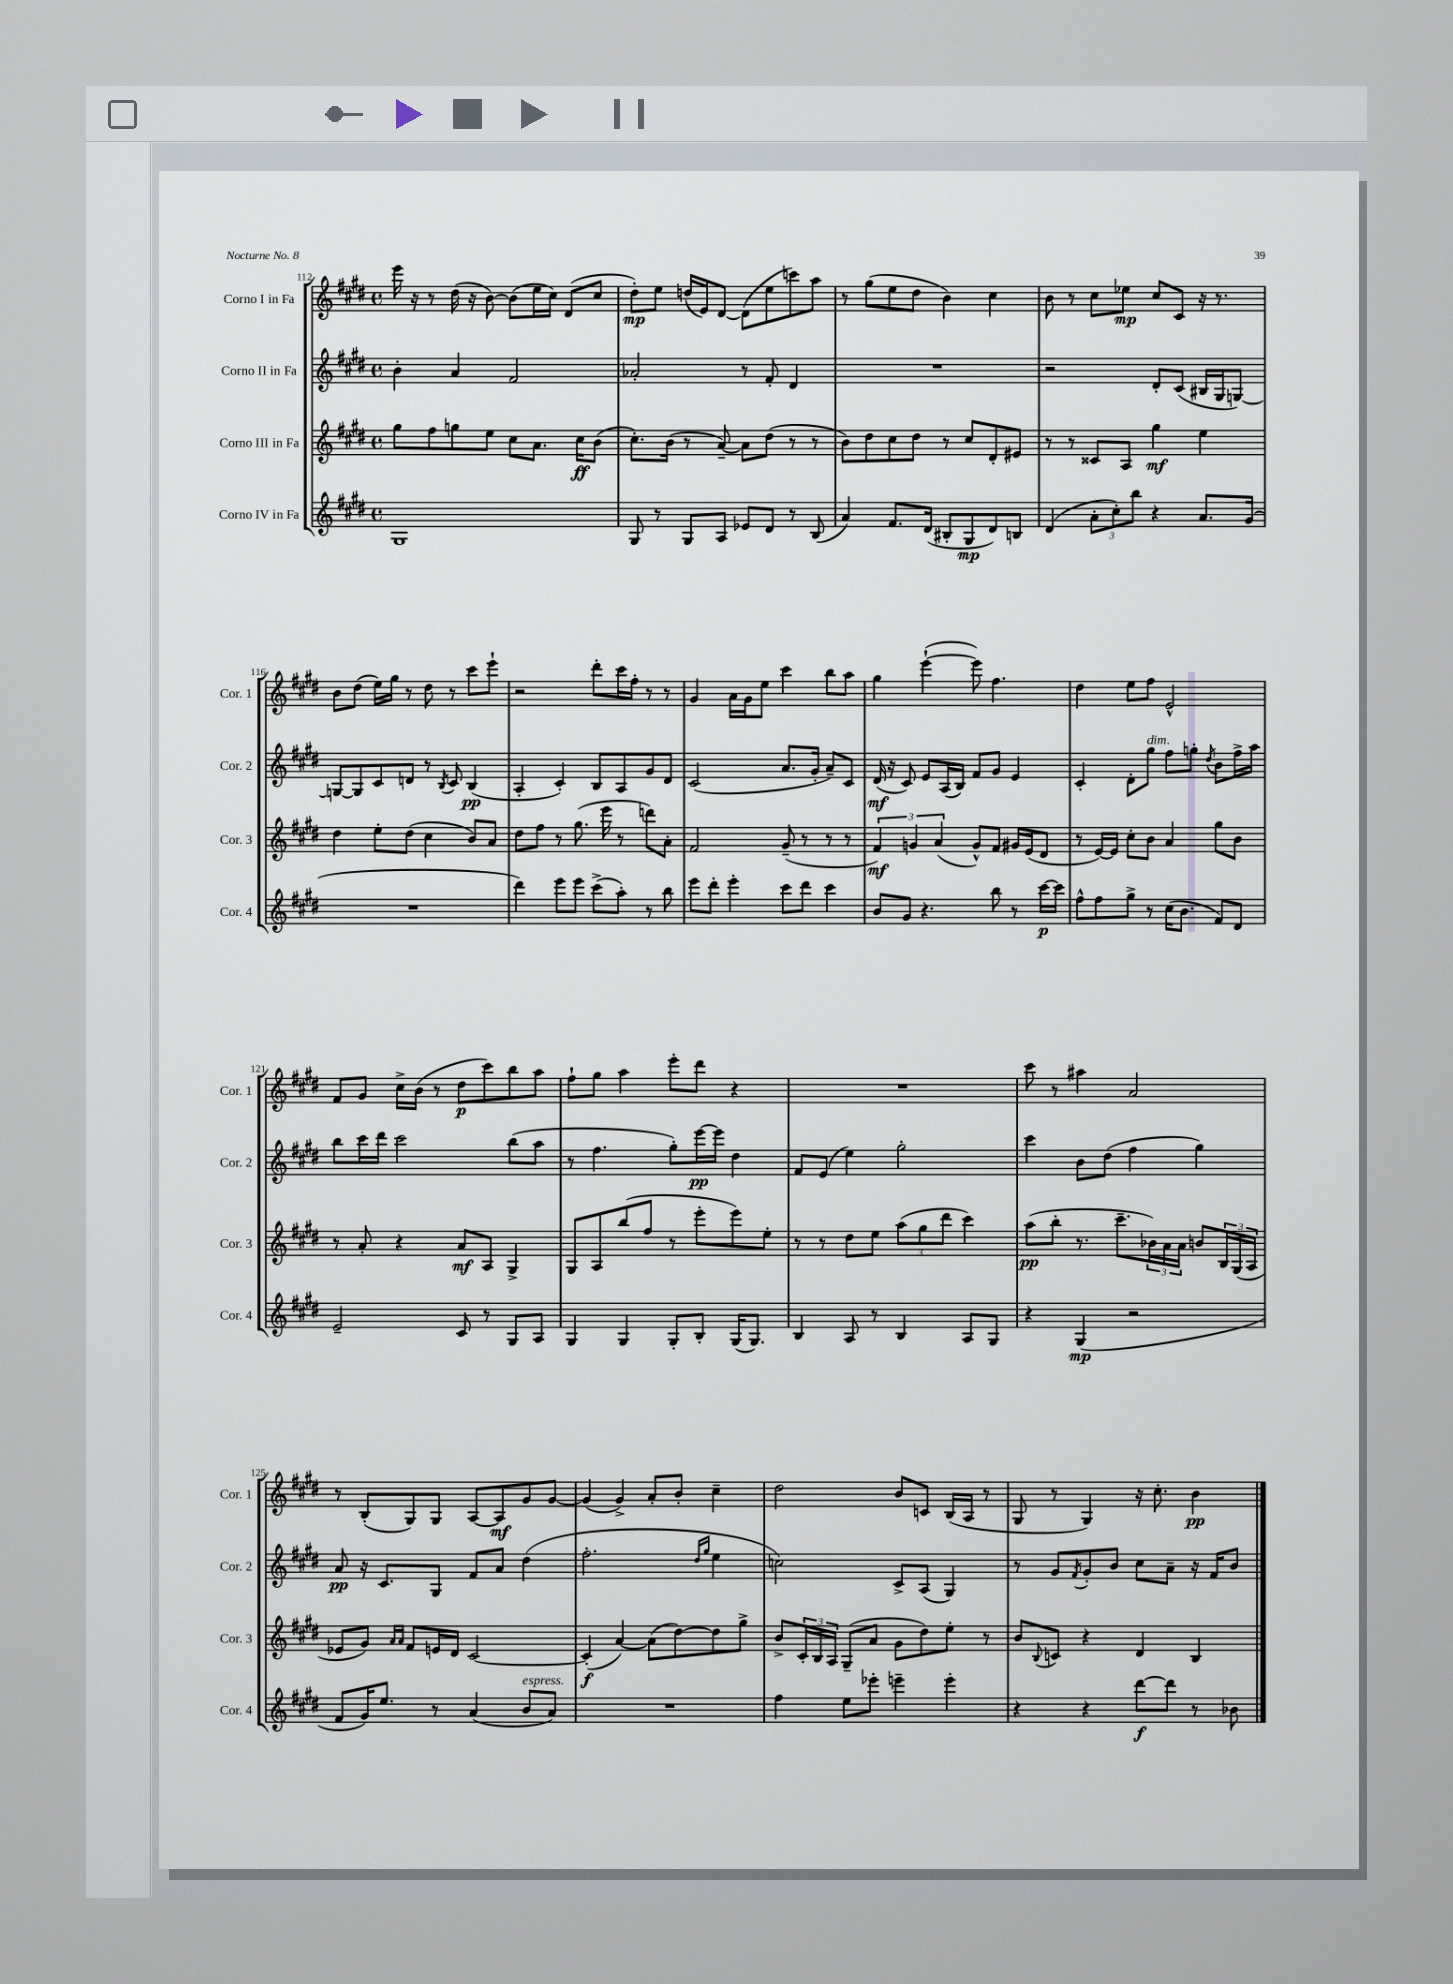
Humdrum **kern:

**kern	**kern	**kern	**kern
*staff4	*staff3	*staff2	*staff1
*clefG2	*clefG2	*clefG2	*clefG2
*k[f#c#g#d#]	*k[f#c#g#d#]	*k[f#c#g#d#]	*k[f#c#g#d#]
*M4/4	*M4/4	*M4/4	*M4/4
*met(c)	*met(c)	*met(c)	*met(c)
1G#	8gg#	4b'	16eee
.	.	.	16r
.	8ff#	.	8r
.	8gg	4a	(16dd#
.	.	.	16r
.	8ee	.	[8b)
.	8cc#	2f#	(8b]
.	8.a	.	16ee
.	.	.	16cc#)
.	.	.	(8d#
.	16cc#	.	.
.	(8b	.	8cc#
=	=	=	=
8G#	8.cc#')	2a-'	8dd#')
8r	.	.	8ee
.	(16b	.	.
8G#	8r	.	(16dd
.	.	.	16e)
8A	[8a~)	.	[8d#
8e-	8a]	8r	(8d#]
8d#	(8dd#	8f#'	8ee
8r	8r	4d#	8ccc)
(8B	8r	.	8aa
=	=	=	=
4a)	8b)	1r	8r
.	8dd#	.	(8gg#
8.f#	8cc#	.	8ee
.	8dd#	.	8dd#
(16d#	.	.	.
8B#'	8r	.	4b)
8G#	8cc#	.	.
8d#)	8d#'	.	4cc#
8B	8e#	.	.
=	=	=	=
(4d#	8r	2r	8b
.	8r	.	8r
12a'	8c##	.	8cc#
12cc#')	.	.	.
.	8A	.	8ee-
12bb	.	.	.
4r	4gg#	8d#'	8cc#
.	.	(8c#	8c#
8.a	4ee	16B#	16r
.	.	16G#	8.r
.	.	[8G)	.
(16g#	.	.	.
=	=	=	=
1r	4dd#	8G_	8b
.	.	8G]	(8dd#
.	8ee'	8c#	16ee)
.	.	.	16gg#
.	(8dd#	8d	8r
.	4cc#	8r	8dd#
.	.	8qB	.
.	.	8c#	8r
.	8b)	(4B	8ccc#
.	8a	.	8eee`
=	=	=	=
4ddd#)	8dd#	4A'	2r
.	8ff#	.	.
8eee	8r	4c#')	.
8eee	(8.gg#	.	.
(8ccc#^	.	8B	8ddd#'
.	16eee	.	.
8aa')	8r	8A	16ccc#
.	.	.	16ff#'
8r	8ddd)	8g#	8r
8bb	8a'	8d#	8r
=	=	=	=
8eee	2f#	(2c#	4g#
8ddd#'	.	.	.
4eee'	.	.	16a
.	.	.	16g#
.	.	.	8ee
8ccc#	(8g#~	8.a	4ccc#
8ddd#	8r	.	.
.	.	16g#'	.
4ccc#	8r	8a~)	8bb
.	8r	8c#	8aa
=	=	=	=
8b	6f#)	(16d#	4gg#
.	.	16r	.
8g#	.	8c#)	.
.	6g	.	.
4.r	.	8e	([4eee`
.	(6a	.	.
.	.	(16A	.
.	.	16B)	.
.	8g^^)	8f#	8eee])
8bb	8f#	8g#	4.ff#
8r	16g#	4e	.
.	(16e	.	.
[16ccc#	8d#	.	.
16ccc#]	.	.	.
=	=	=	=
8ff#^^	8r	4c#'	4dd#
8ff#	[16e)	.	.
.	16e]	.	.
8gg#^	8cc#'	8d#'	8ee
8r	8b	8gg#	8ff#
(16cc#	4a	8ff#	2e^^
8.b	.	.	.
.	.	8gg'	.
.	.	8qdd#	.
8f#)	8gg#	8b	.
8d#	8b	16ff#^	.
.	.	16aa	.
=	=	=	=
2e~	8r	8bb	8f#
.	8a'	16ccc#	8g#
.	.	16ddd#	.
.	4r	2ccc#	16cc#^
.	.	.	(16b
.	.	.	8r
8c#	8a	.	8dd#
8r	8A	.	8ccc#)
8G#	4G#^	(8bb	8bb
8A	.	8aa	8aa
=	=	=	=
4G#	8G#	8r	8ff#`
.	8A	4.ff#	8gg#
4G#	(8bb	.	4aa
.	8ff#	.	.
8G#'	8r	8gg#')	8eee'
8B'	8eee'	[16eee	8ddd#
.	.	16eee]	.
(16G#	8eee)	4dd#	4r
8.G#)	.	.	.
.	8ee'	.	.
=	=	=	=
4B	8r	8f#	1r
.	8r	(8e	.
8A	8dd#	4ee)	.
8r	8ee	.	.
4B	(12aa	2gg#'	.
.	12gg#	.	.
.	12ddd#	.	.
8A	4ccc#)	.	.
8G#	.	.	.
=	=	=	=
4r	(8aa	4ccc#	8ccc#
.	8bb'	.	8r
(4G#	8.r	8b	4aa#
.	.	(8dd#	.
.	8.ccc#~	.	.
2r	.	4ff#	2a
.	24b-)	.	.
.	24a	.	.
.	24a	.	.
.	8b	4gg#)	.
.	24B	.	.
.	(24G#	.	.
.	24A	.	.
=	=	=	=
8f#	8e-	8a	8r
16g#)	8g#)	16r	(8B'
8.ee	.	8.c#	.
.	16qqa	.	.
.	16qqa	.	.
.	8f#	.	8G#)
8r	16e	8G#	8G#
.	16d#	.	.
(4a	[2c#	8f#	[8A
.	.	8a	8A]
8b	.	(4dd#	8g#
8a)	.	.	[8g#
=	=	=	=
1r	(4c#']	2.ff#'	(4g#]
.	[4a)	.	4g#^)
.	(8a]	.	8a'
.	[8dd#)	.	8b'
.	.	16qqdd#	.
.	.	16qqgg#	.
.	8dd#]	4ee	4cc#~
.	8gg#^	.	.
=	=	=	=
4ff#	8b^	2cc)	2dd#
.	24c#'	.	.
.	24B	.	.
.	24A	.	.
8ee	(8G#~	.	.
8eee-'	8a	.	.
4eee~	8g#	8c#^	8b
.	8dd#)	(8A	8c
4eee'	8ee'	4G#)	(16B
.	.	.	16A
.	8r	.	8r
=	=	=	=
4r	8b	8r	8G#
.	8qqB	.	.
.	8c	8g#	8r
.	.	8qf#	.
4r	4r	8g#'	4G#)
.	.	8b	.
[8ddd#	4d#	8cc#	16r
.	.	.	8.cc#'
8ddd#]	.	8a~	.
8r	4B	16r	4b
.	.	16f#	.
8b-	.	8b	.
==	==	==	==
*-	*-	*-	*-
